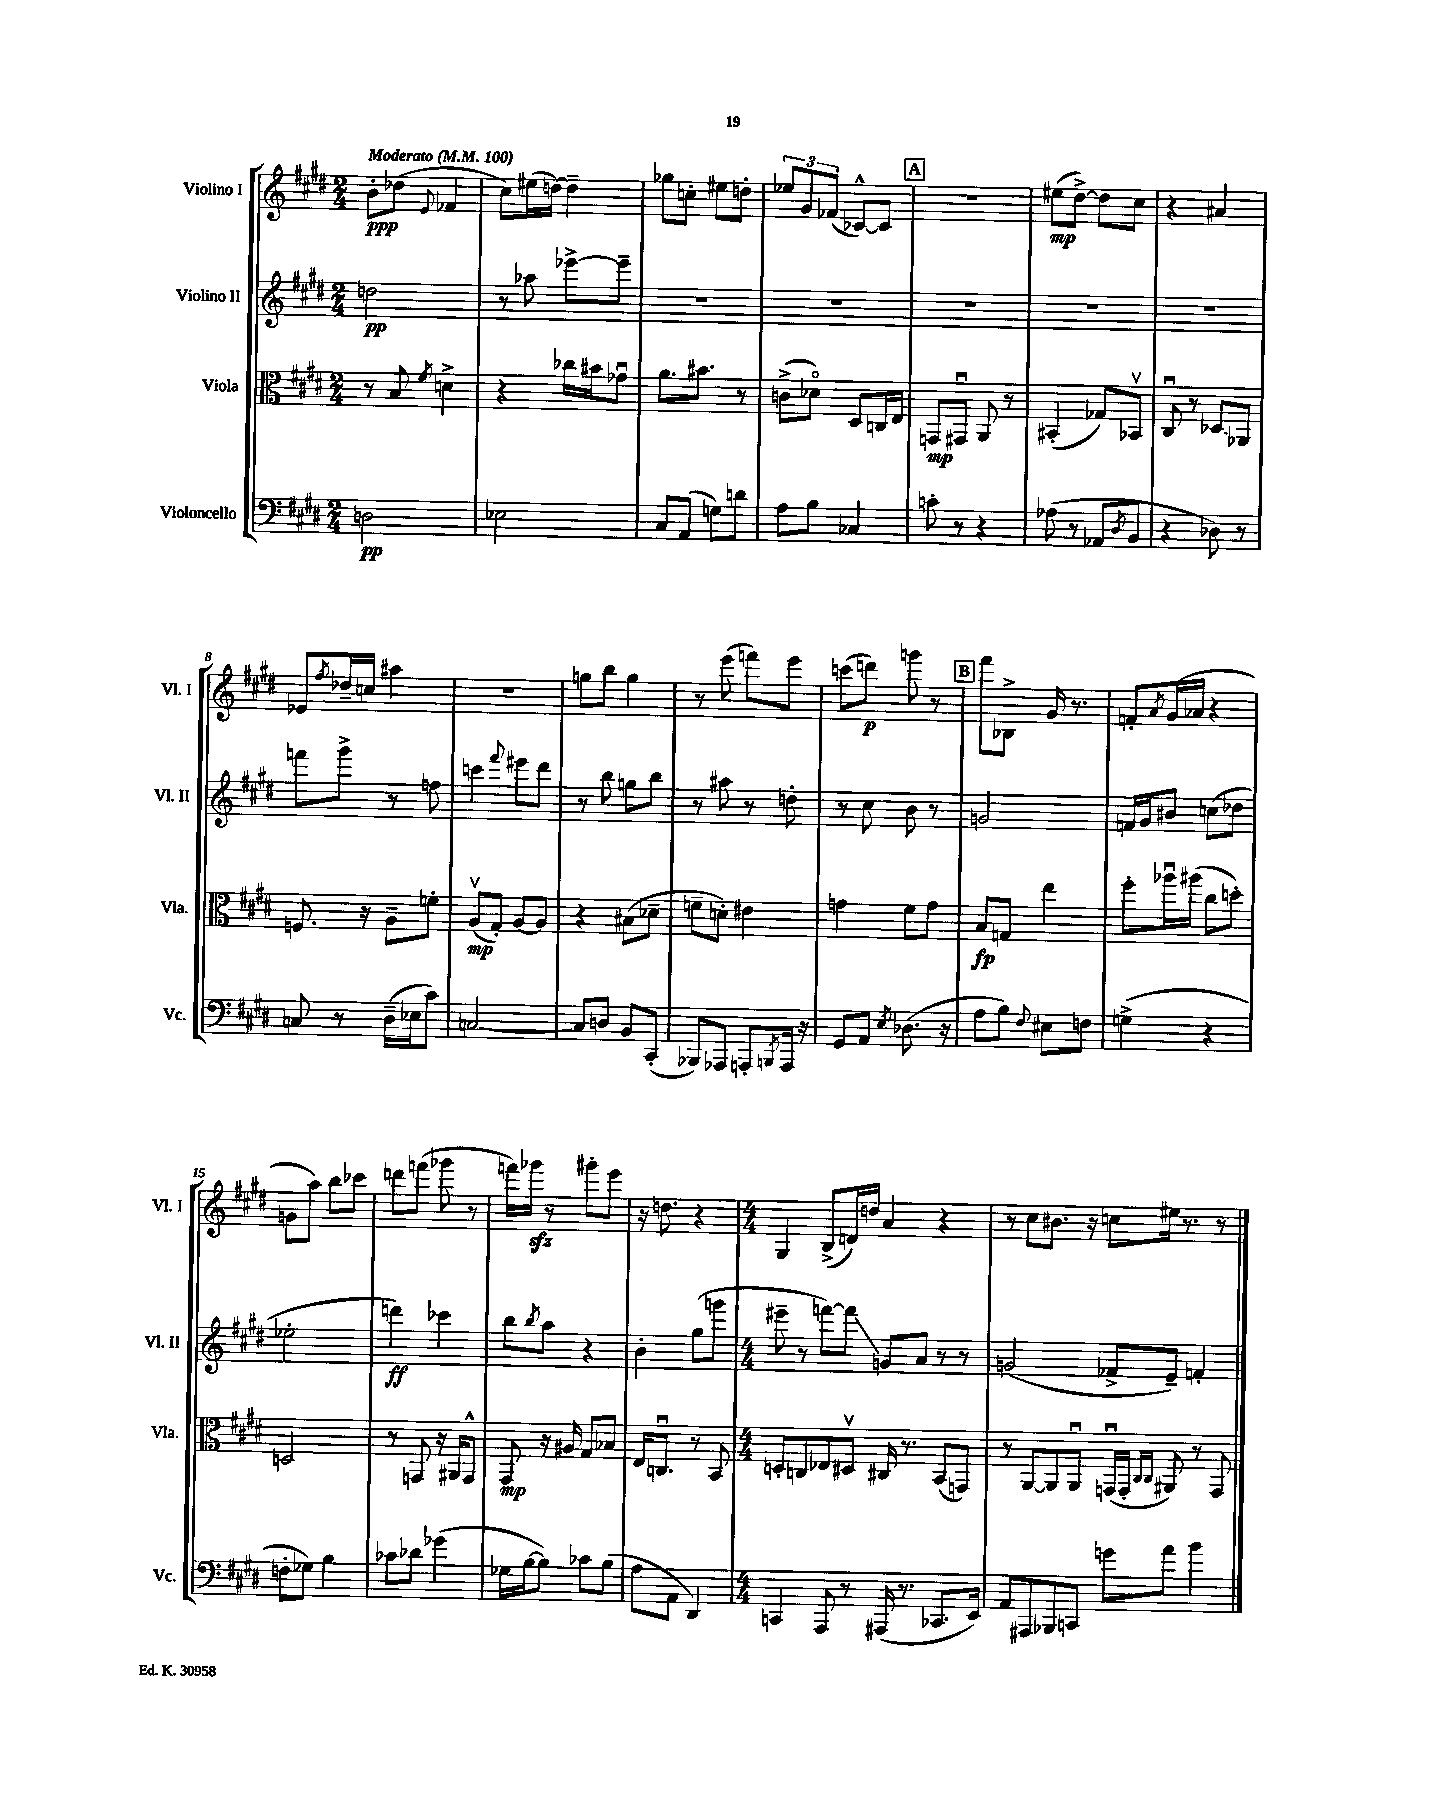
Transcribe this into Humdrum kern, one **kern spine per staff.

**kern	**kern	**kern	**kern
*staff4	*staff3	*staff2	*staff1
*clefF4	*clefC3	*clefG2	*clefG2
*k[f#c#g#d#]	*k[f#c#g#d#]	*k[f#c#g#d#]	*k[f#c#g#d#]
*M2/4	*M2/4	*M2/4	*M2/4
*MM100	*MM100	*MM100	*MM100
2D\	8r	2dd\	8b'\L
.	8B/	.	(8dd-\J
.	8qf#/	.	8qqe/
.	4d^\	.	4f-/
=	=	=	=
2E-\	4r	8r	8cc#\L)
.	.	8aa-\	(16ee#\L
.	.	.	[16dd\JJ)
.	16cc-\LL	[8eee-^\L	4dd~\]
.	16b#\J	.	.
.	8g-u\J	8eee-~\]J	.
=	=	=	=
8C#/L	8.a\L	2r	8gg-\L
(8AA/J	.	.	8cc'\J
.	8.b#\J	.	.
8G\L)	.	.	8ee#\L
8d\J	8r	.	8dd'\J
=	=	=	=
8A\L	(8c^\L	2r	12ee-/L
.	.	.	12g#/
8B\J	8d-o\J)	.	.
.	.	.	(12f-/J
4C-/	8D#/L	.	[8c-^^/L)
.	16C/L	.	8c-/]J
.	16E/JJ	.	.
=	=	=	=
8c'\	8GG/L	2r	2r
8r	8GG#u/J	.	.
4r	8AA/	.	.
.	8r	.	.
=	=	=	=
(8A-\	(4BB#'/	2r	(8ee#\L
8r	.	.	[8dd#^\J)
8AA-/L	8G-/L)	.	8dd#\]L
8qD#/	.	.	.
8BB/J	8BB-v/J	.	8cc#\J
=	=	=	=
4r	8C#u/	2r	4r
.	8r	.	.
8D-\)	8D-/L	.	4a#/
8r	8AA-/J	.	.
=	=	=	=
8C/	8.F/	8fff\L	8e-/L
.	.	.	8qff#/
8r	.	8ggg#^\J	16dd-~/L
.	16r	.	16cc/JJ
(16D#~\LL	8A~\L	8r	4aa#\
16E-\J	.	.	.
8c#\J)	8f'\J	8ff\	.
=	=	=	=
[2C/	(8Av/L	4ccc\	2r
.	8G#'/J)	.	.
.	.	8qqfff#/	.
.	[8A/L	8eee#\L	.
.	8A/]J	8ddd#\J	.
=	=	=	=
8C/]L	4r	8r	8gg\L
8D/J	.	8bb\	8bb\J
8BB/L	(8B#\L	8gg\L	4gg\
(8CC#'/J	8d-~\J	8bb\J	.
=	=	=	=
8BBB-/L)	8f~\L	8r	8r
8AAA-/J	8d'\J)	8aa#\	(8eee\
8AAA'/L	4e#\	8r	8fff\L)
8qBBB/	.	.	.
16AAA/Jk	.	8dd'\	8eee\J
16r	.	.	.
=	=	=	=
8GG#/L	4g\	8r	(8ccc\L
8AA/J	.	8cc#\	8ddd\J)
8qE/	.	.	.
(8.D-\	8f#\L	8b\	8ggg\
.	8g\J	8r	8r
16r	.	.	.
=	=	=	=
8A\L	8B/L	2g/	8fff#\L
8B\J)	8G/J	.	8B-^\J
8qqF#/	.	.	.
8E#\L	4ee\	.	16g#/
.	.	.	8.r
8F\J	.	.	.
=	=	=	=
(4G^\	8ff#'\L	16f/LL	8f'/L
.	.	16g#/J	.
.	.	.	8qa/
.	16aa-u\L	8b#/J	(16g#/L
.	(16aa#\JJ	.	16a-/JJ
4r	8cc#\L	(8cc\L	4r
.	8dd'\J)	8dd-\J	.
=	=	=	=
8F'\L	2D/	2ee-'\	8g\L
8G-\J)	.	.	8aa\J)
4B\	.	.	8bb\L
.	.	.	8ccc-\J
=	=	=	=
8c-\L	8r	4ddd\)	8ddd\L
8d-\J	8GG/	.	(8fff\J
(4g-\	16r	4ccc-\	8ggg-\
.	16AA#/LK	.	.
.	8GG^^/J	.	8r
=	=	=	=
16G-\LL	8GG#/	8bb\L	16fff\LL)
[16B\J	.	.	16ggg-\JJ
.	.	8qbb/	.
8B\]J)	16r	8aa\J	8r
.	16A#/	.	.
8c-\L	8G#/L	4r	8ggg#'\L
(8B\J	8B-/J	.	8eee\J
=	=	=	=
8A\L	16E/LK	4b'\	16r
.	8.Cu/J	.	8.dd\
8AA\J	.	.	.
4DD#/)	8r	(8gg#\L	4r
.	8BB/	8ggg\J	.
=	=	=	=
*M4/4	*M4/4	*M4/4	*M4/4
4CC/	8D'/L	8eee#~\	4G#/
.	8C/	8r	.
8AAA/	8E-/	[8fff\L)	(8B^/L
8r	8D#v/J	8fff\]J	16d/L)
.	.	.	16dd/JJ
(16AAA#/	16C#/	8g/L	4a/
8.r	8.r	.	.
.	.	8a/J	.
8.CC-/L	(8BB/L	8r	4r
.	8GG/J)	8r	.
16EE/Jk)	.	.	.
=	=	=	=
8AA/L	8r	(2g/	8r
8AAA#/	[8AA/L	.	8cc#\L
8BBB-/	8AA/]	.	8.b#\J
8CC/J	8AAu/J	.	.
.	.	.	16r
8g\L	(16GGu/LL	8f-^/L	8cc\L
.	16GG'/JJ	.	.
.	16qqC#/LL	.	.
.	16qqC#/JJ	.	.
8a\J	8AA#/)	8e~/J)	16ee#\Jk
.	.	.	8.r
4b\	8r	4f'/	.
.	8GG/	.	8r
==	==	==	==
*-	*-	*-	*-
